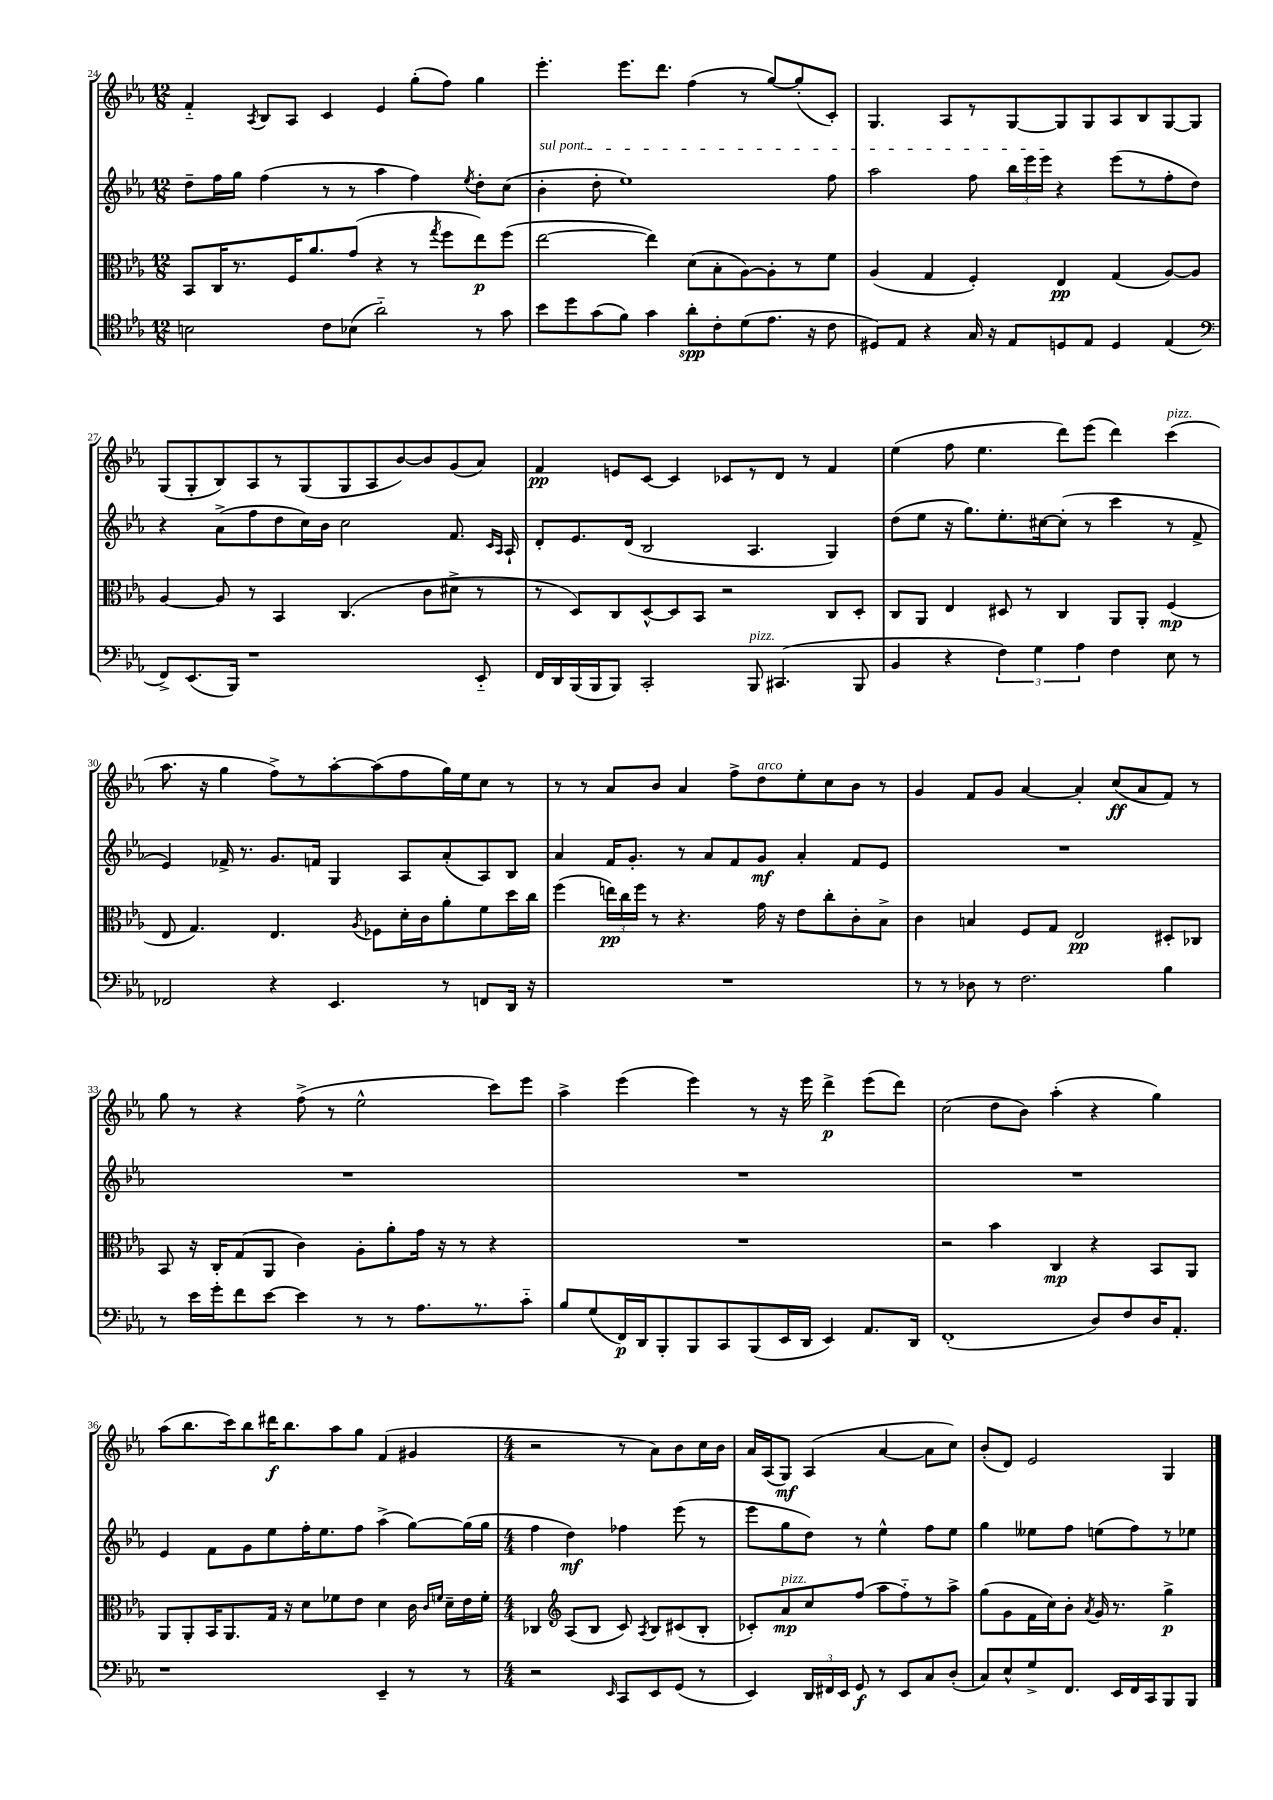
<<
\new StaffGroup <<
\new Staff = "s0" {
    \clef treble \key ees \major \numericTimeSignature \time 12/8
    \autoBeamOff f'4-_ \acciaccatura { aes8 } bes8[ aes8] c'4 ees'4 g''8[-.( f''8]) g''4 |
    ees'''4.-. ees'''8.[ d'''8.] f''4( r8 g''8[~) g''8-.( c'8]-.) |
    g4. aes8[ r8 g8~ g8 g8 aes8 bes8 g8~ g8] |
    g8[( g8-. bes8) aes8 r8 g8( g8 aes8 bes'8~) bes'8 g'8( aes'8]) |
    f'4\pp e'8[ c'8]~ c'4 ces'8[ r8 d'8] r8 f'4 |
    ees''4( f''8 ees''4. d'''8[) ees'''8]( d'''4) c'''4^\markup { \italic "pizz." }( |
    aes''8. r16 g''4 f''8[->) r8 aes''8~-. aes''8( f''8 g''16) ees''16 c''8] r8 |
    r8 r8 aes'8[ bes'8] aes'4 f''8[-> d''8^\markup { \italic "arco" } ees''8-. c''8 bes'8] r8 |
    g'4 f'8[ g'8] aes'4~ aes'4-. c''8[\ff( aes'8 f'8]) r8 |
    g''8 r8 r4 f''8->( r8 ees''2-^ c'''8[) ees'''8] |
    aes''4-> ees'''4( ees'''4) r8 r16 ees'''16 d'''4->\p ees'''8[( d'''8]) |
    c''2( d''8[ bes'8]) aes''4-.( r4 g''4) |
    aes''8[( bes''8. c'''16) bes''8 dis'''16\f bes''8. aes''8 g''8] f'4( gis'4 |
    \numericTimeSignature \time 4/4 r2 r8 aes'8[) bes'8 c''16 bes'16] |
    aes'16[ aes16( g8]\mf) aes4( aes'4~ aes'8[ c''8]) |
    bes'8[-.( d'8]) ees'2 g4 \bar "|." |
}
\new Staff = "s1" {
    \clef treble \key ees \major \numericTimeSignature \time 12/8
    \autoBeamOff d''8[-- f''16 g''16] f''4( r8 r8 aes''4 f''4) \acciaccatura { ees''8 } d''8[-. c''8]( |
    \once \override TextSpanner.bound-details.left.text = \markup { \italic "sul pont." } bes'4-.\startTextSpan d''8-. ees''1) f''8 |
    aes''2 f''8 \tuplet 3/2 { bes''16[ ees'''16 ees'''16]\stopTextSpan } r4 ees'''8[( r8 f''8-. d''8]) |
    r4 aes'8[->( f''8 d''8 c''16) bes'16] c''2 f'8. \grace { c'16[ aes16] } aes16-! |
    d'8[-. ees'8. d'16]( bes2 aes4. g4) |
    d''8[( ees''8] r16 g''8.[) ees''8.-. cis''16~ cis''8]-.( r8 c'''4 r8 f'8-> |
    ees'4) fes'16-> r8. g'8.[ f'16] g4 aes8[ aes'8-.( aes8) bes8] |
    aes'4 f'16[ g'8.]-. r8 aes'8[ f'8 g'8]\mf aes'4-. f'8[ ees'8] |
    R1. |
    R1. |
    R1. |
    R1. |
    ees'4 f'8[ g'8 ees''8 f''16-. ees''8. f''8] aes''4->( g''8[~) g''16( g''16] |
    \numericTimeSignature \time 4/4 f''4 d''4\mf) fes''4 ees'''8( r8 |
    ees'''8[ g''8 d''8]) r8 ees''4-^ f''8[ ees''8] |
    g''4 eeses''8[ f''8] e''8[( f''8) r8 ees''8] \bar "|." |
}
\new Staff = "s2" {
    \clef alto \key ees \major \numericTimeSignature \time 12/8
    \autoBeamOff bes,8[ c16 r8. f16 aes'8. g'8]( r4 r8 \acciaccatura { g''8 } f''8[ ees''8\p) f''8]( |
    ees''2~ ees''4) d'8[( bes8-. aes8~) aes8-. r8 f'8] |
    aes4( g4 f4-.) ees4\pp g4( aes8[~) aes8] |
    aes4~ aes8 r8 bes,4 c4.( c'8[ dis'8]-> r8 |
    r8 d8[) c8 d8~-^ d8 bes,8] r2 c8[ d8]-. |
    c8[ aes,8] ees4 dis8 r8 c4 aes,8[ aes,8]-. f4\mp( |
    ees8 g4.) ees4. \acciaccatura { aes8 } fes8[ d'16-. c'16 aes'8-. f'8 d''16 c''16] |
    f''4( \tuplet 3/2 { e''16[\pp) c''16 f''16] } r8 r4. g'16 r16 ees'8[ c''8-. c'8-. bes8]-> |
    c'4 b4 f8[ g8] ees2\pp dis8[-. ces8] |
    bes,8 r16 c16[-. g8( aes,8] c'4) aes8[-. aes'8-. g'16] r16 r8 r4 |
    R1. |
    r2 bes'4 c4\mp r4 bes,8[ aes,8] |
    aes,8[ aes,8-. bes,16 aes,8. g16] r16 d'8[ fes'8 ees'8] d'4 c'16 \grace { c'16[ f'16] } d'16[-- ees'16 f'16]-. |
    \numericTimeSignature \time 4/4 ces4 \clef treble aes8[( bes8] c'8) \acciaccatura { aes8 } bes8[ cis'8( bes8]-. |
    ces'8[-.) aes'8\mp^\markup { \italic "pizz." } c''8 f''8]( aes''8[ f''8-_) r8 aes''8]-> |
    g''8[( g'8 f'16 c''16) bes'8]-. \acciaccatura { aes'8 } g'16 r8. g''4->\p \bar "|." |
}
\new Staff = "s3" {
    \clef tenor \key ees \major \numericTimeSignature \time 12/8
    \autoBeamOff b2 c'8[ bes8]( aes'2-_) r8 g'8 |
    bes'8[ d''8 g'8( f'8]) g'4 aes'8[-.\spp c'8-. d'8( ees'8.] r16 c'8 |
    dis8[) ees8] r4 g16 r16 ees8[ d8 ees8] d4 ees4( |
    \clef bass f,8[->) ees,8.( bes,,16]) r1 ees,8-_ |
    f,16[ d,16 bes,,16( bes,,16 bes,,8]) c,2-. bes,,8^\markup { \italic "pizz." } cis,4.( bes,,8 |
    bes,4 r4 \tuplet 3/2 { f4) g4 aes4 } f4 ees8 r8 |
    fes,2 r4 ees,4. r8 f,8[ d,16] r16 |
    R1. |
    r8 r8 des8 r8 f2. bes4 |
    r8 ees'16[ g'16-. f'8 ees'8]~ ees'4 r8 r8 aes8.[ r8. c'8]-_ |
    bes8[ g8( f,16\p) d,16 bes,,8-. bes,,8 c,8 bes,,8( ees,16 d,16] ees,4) aes,8.[ d,16] |
    f,1-.( d8[) f8 d16 aes,8.]-. |
    r1 ees,4-- r8 r8 |
    \numericTimeSignature \time 4/4 r2 \grace { ees,16 } c,8[ ees,8 g,8]( r8 |
    ees,4) \tuplet 3/2 { d,16[ fis,16 ees,16] } g,8\f r8 ees,8[ c8 d8]-.( |
    c8[) ees8-^ g8-> f,8.] ees,16[ f,16 c,16 bes,,8 bes,,8] \bar "|." |
}
>>
>>
\layout { \context { \Score currentBarNumber = #24 } }
